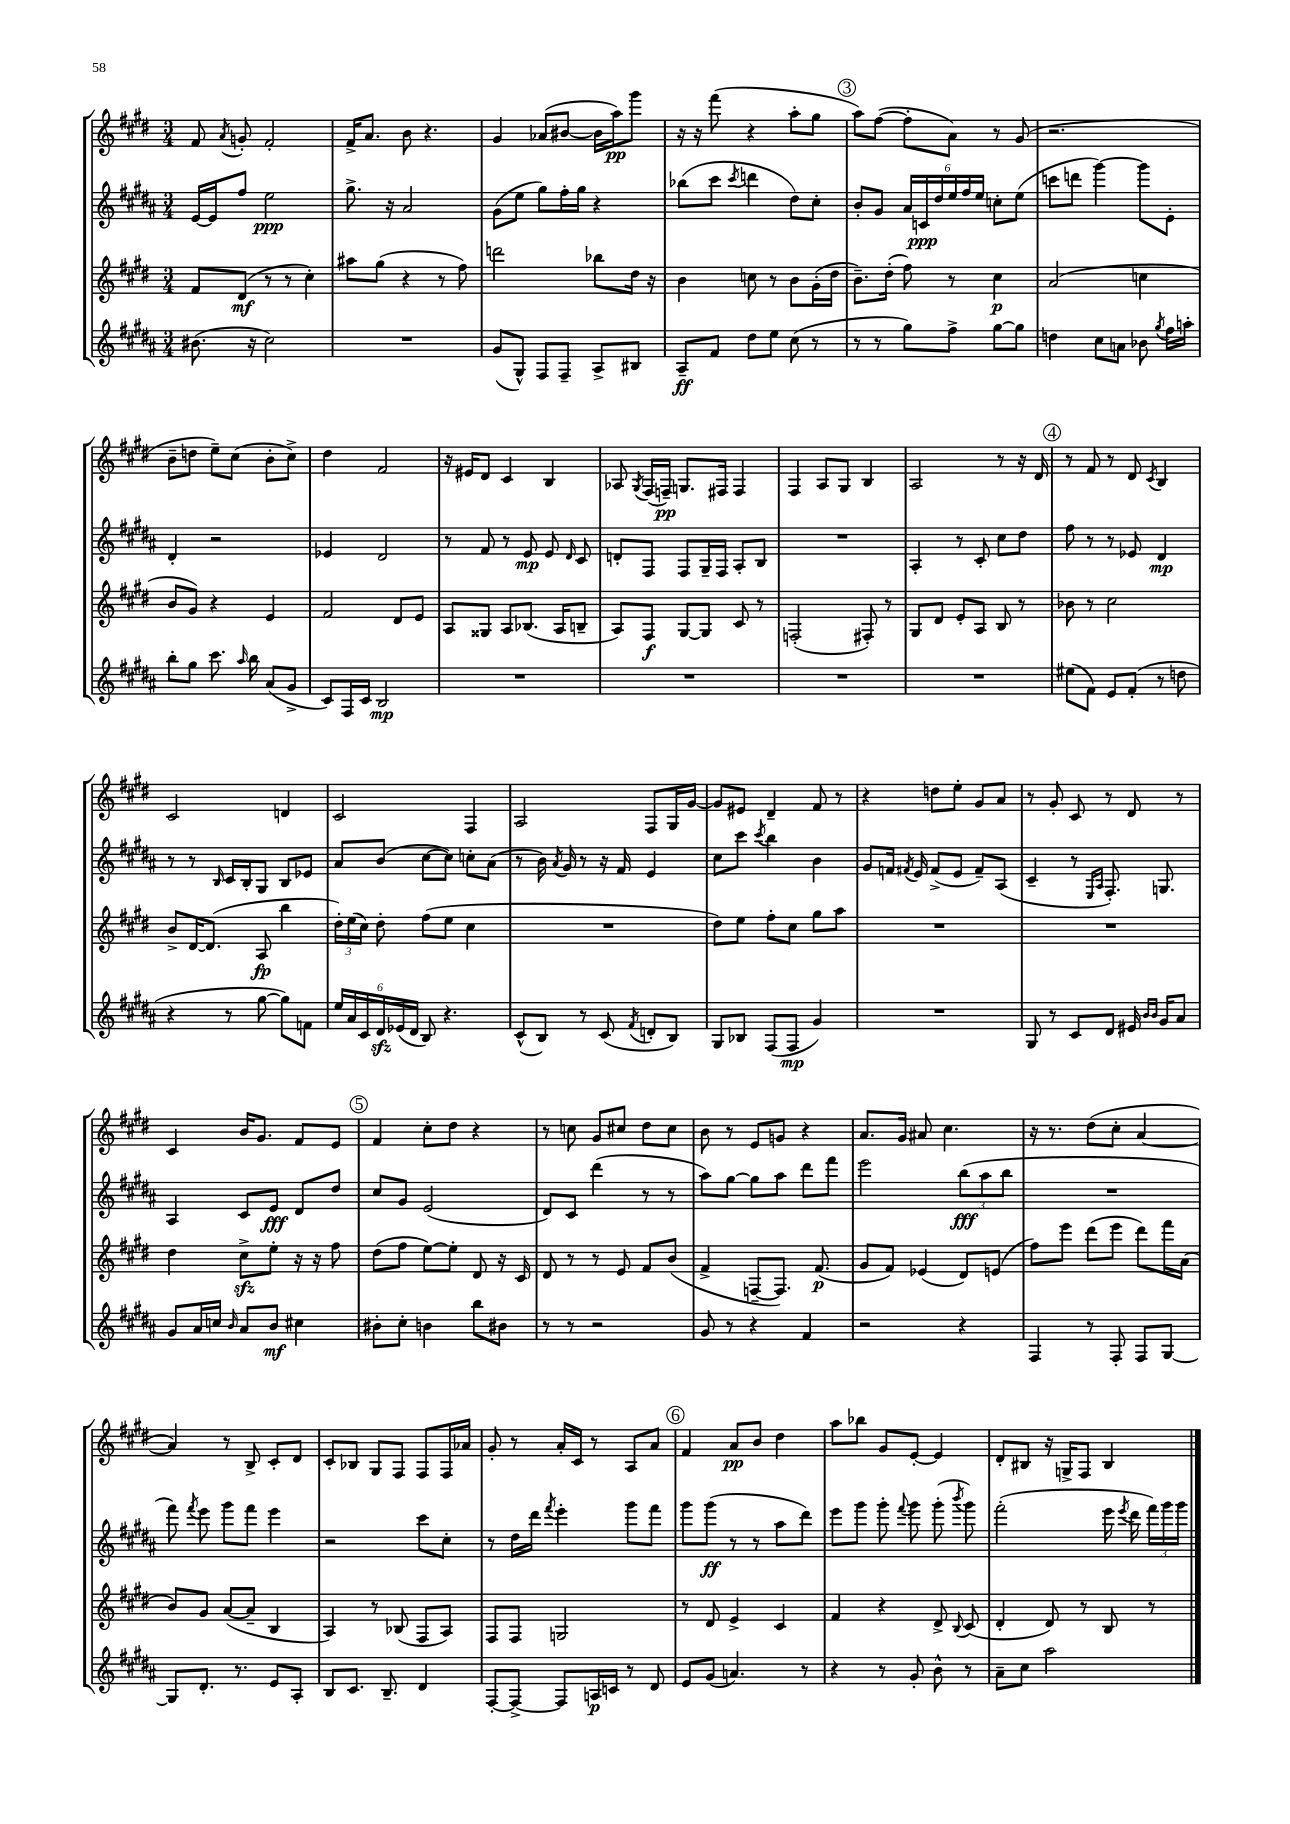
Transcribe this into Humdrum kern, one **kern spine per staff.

**kern	**kern	**kern	**kern
*staff4	*staff3	*staff2	*staff1
*clefG2	*clefG2	*clefG2	*clefG2
*k[f#c#g#d#a#]	*k[f#c#g#d#]	*k[f#c#g#d#a#]	*k[f#c#g#d#]
*M3/4	*M3/4	*M3/4	*M3/4
(8.b#	8f#	[16e	8f#
.	.	16e]	.
.	.	.	8qa
.	(8d#	8ff#	8g'
16r	.	.	.
2cc#)	8r	2ee	2f#'
.	8r	.	.
.	4cc#')	.	.
=	=	=	=
2.r	8aa#	8.gg#^	16f#^
.	.	.	8.a
.	(8gg#	.	.
.	.	16r	.
.	4r	2a#	8b
.	.	.	4.r
.	8r	.	.
.	8ff#)	.	.
=	=	=	=
(8g#	2ddd	(8g#	4g#
8G#^^)	.	8ee	.
8F#	.	8gg#)	(8a-
8F#~	.	16ff#'	[8b#
.	.	16gg#	.
8A#^	8bb-	4r	16b#]
.	.	.	16aa)
8B#	16dd#	.	8ggg#
.	16r	.	.
=	=	=	=
8A#~	4b	(8bb-	16r
.	.	.	16r
8f#	.	8ccc#	(8fff#
.	.	8qccc#	.
8dd#	8cc	4ddd	4r
8ee	8r	.	.
(8cc#	8b	8dd#)	8aa'
8r	(16g#'	8cc#'	8gg#
.	16dd#	.	.
=	=	=	=
8r	8.b~)	8b'	8aa)
8r	.	8g#	([8ff#
.	(16dd#'	.	.
8gg#)	8ff#)	24a#	8ff#']
.	.	24c	.
.	.	24dd#	.
8ff#^	8r	24ee	8a)
.	.	24ff#	.
.	.	24ee	.
[8gg#	4cc#	8cc'	8r
8gg#]	.	(8ee	(8g#
=	=	=	=
4dd	(2a	8ccc	2.r
.	.	8ddd	.
8cc#	.	[4ggg#)	.
8a	.	.	.
8b-	4cc	8ggg#]	.
8qgg#	.	.	.
16ff#	.	8e'	.
16aa'	.	.	.
=	=	=	=
8bb'	8b	4d#'	8b~
8gg#	8g#)	.	8dd
8.ccc#	4r	2r	8ee~)
.	.	.	(8cc#
16qqaa#	.	.	.
16bb	.	.	.
(8a#	4e	.	8b'
8g#^	.	.	8cc#^)
=	=	=	=
8c#)	2f#	4e-	4dd#
16F#	.	.	.
16c#	.	.	.
2B	.	2d#	2f#
.	8d#	.	.
.	8e	.	.
=	=	=	=
2.r	8A	8r	16r
.	.	.	16e#
.	8G##	8f#	8d#
.	8A	8r	4c#
.	(8.B-	8e	.
.	.	8e	4B
.	16A	.	.
.	.	16qqd#	.
.	8B~	8c#	.
=	=	=	=
2.r	8A)	8d'	8A-
.	.	.	8qG#
.	8F#	8F#	(16F#
.	.	.	16F~)
.	[8G#	8F#	8.G
.	8G#]	16G#~	.
.	.	16F#	16F#
.	8c#	8A#'	4F#
.	8r	8B	.
=	=	=	=
2.r	(2F'	2.r	4F#
.	.	.	8A
.	.	.	8G#
.	8F#')	.	4B
.	8r	.	.
=	=	=	=
2.r	8G#	4A#'	2A
.	8d#	.	.
.	8e'	8r	.
.	8A	8c#'	.
.	8B	8cc#	8r
.	8r	8dd#	16r
.	.	.	16d#
=	=	=	=
(8ee#	8b-	8ff#	8r
8f#)	8r	8r	8f#
8e	2cc#	8r	8r
(8f#'	.	8e-	8d#
.	.	.	8qc#
8r	.	4d#	4B
8dd	.	.	.
=	=	=	=
4r	8b^	8r	2c#
.	[16d#	8r	.
.	(8.d#]	.	.
.	.	16qqB	.
8r	.	16c#	.
.	.	16B'	.
[8gg#	8A	8G#	.
8gg#])	4bb	8B	4d
8f	.	8e-	.
=	=	=	=
24ee	24dd#')	8a#	2c#
24a#	(24ee	.	.
24c#	24cc#)	.	.
24d#	8dd#'	(8b	.
(24e-	.	.	.
24d#	.	.	.
8B)	(8ff#	[8cc#	.
4.r	8ee	8cc#])	.
.	4cc#	8cc'	4F#
.	.	(8a#	.
=	=	=	=
(8c#^^	2.r	8r	2A
8B)	.	16b)	.
.	.	8qa#	.
.	.	16g#	.
8r	.	8r	.
(8c#	.	16r	.
.	.	16f#	.
8qf#	.	.	.
8d'	.	4e	8F#
8B)	.	.	16G#
.	.	.	[16g#
=	=	=	=
8G#	8dd#)	8cc#	8g#]
8B-	8ee	8ccc#	8e#
.	.	8qccc#	.
(8F#	8ff#'	4bb	4d#~
8F#	8cc#	.	.
4g#)	8gg#	4b	8f#
.	8aa	.	8r
=	=	=	=
2.r	2.r	8g#	4r
.	.	16f	.
.	.	8qf#	.
.	.	16e	.
.	.	(8f#^	8dd
.	.	8e	8ee'
.	.	8f#~)	8g#
.	.	(8A#	8a
=	=	=	=
8G#	2.r	4c#~	8r
8r	.	.	8g#'
8c#	.	8r	8c#
.	.	16qqE	.
.	.	16qqA#	.
8d#	.	8.F#')	8r
16e#	.	.	8d#
16qqb	.	.	.
16qqb	.	.	.
16g#	.	8.G	.
8a#	.	.	8r
=	=	=	=
8g#	4dd#	4A#	4c#
16a#	.	.	.
16cc	.	.	.
16qqb	.	.	.
8a#	8cc#^	8c#	16b
.	.	.	8.g#
8b	8ee'	8e	.
4cc#	16r	8d#	8f#
.	16r	.	.
.	8ff#	8dd#	8e
=	=	=	=
8b#'	(8dd#	8cc#	4f#
8cc#'	8ff#	8g#	.
4b	[8ee)	(2e	8cc#'
.	8ee']	.	8dd#
8bb	8d#	.	4r
8b#	16r	.	.
.	16c#	.	.
=	=	=	=
8r	8d#	8d#)	8r
8r	8r	8c#	8cc
2r	8r	(4ddd#	8g#
.	8e	.	8cc#
.	8f#	8r	8dd#
.	(8b	8r	8cc#
=	=	=	=
8g#	4f#^	8aa#)	8b
8r	.	[8gg#	8r
4r	[8F~	8gg#]	8e
.	8.F])	8aa#	8g
4f#	.	8ddd#	4r
.	(8.f#	.	.
.	.	8fff#	.
=	=	=	=
2r	8g#	2eee	8.a
.	8f#)	.	.
.	.	.	16g#
.	(4e-	.	8a#
.	.	.	4.cc#
4r	8d#)	(12bb	.
.	.	12aa#	.
.	(8e	.	.
.	.	12bb	.
=	=	=	=
4F#	8ff#)	2.r	16r
.	.	.	8.r
.	8eee	.	.
8r	(8ddd#	.	(8dd#
8F#'	8eee	.	8cc#'
8F#	8ddd#)	.	[4a
[8G#	16fff#	.	.
.	(16a	.	.
=	=	=	=
8G#]	8b)	8fff#)	4a])
.	.	8qfff#	.
8.d#'	8g#	8eee	.
.	([8a	8ggg#	8r
8.r	.	.	.
.	8a~]	8fff#	8B^
8e	4B	4eee	8c#'
8A#'	.	.	8d#
=	=	=	=
8B	4A)	2r	8c#'
8.c#	.	.	8B-
.	8r	.	8G#
8.B~	.	.	.
.	(8B-	.	8F#
4d#	8F#	8ccc#	8F#
.	8A)	8cc#'	16F#
.	.	.	16a-
=	=	=	=
[8F#'	8F#	8r	8g#'
8F#^_	8F#	16dd#	8r
.	.	16ddd#	.
.	.	8qfff#	.
8F#]	2G	4eee'	16a'
.	.	.	16c#
16A	.	.	8r
16c	.	.	.
8r	.	8ggg#	8A
8d#	.	8fff#	8a
=	=	=	=
8e	8r	8ggg#	4f#
(8g#	8d#	(8ggg#	.
4.a)	4e^	8r	8a
.	.	8r	8b
.	4c#	8aa#	4dd#
8r	.	8ddd#)	.
=	=	=	=
4r	4f#	8eee	8aa
.	.	8ggg#	8bb-
8r	4r	8ggg#'	8g#
.	.	8qqfff#	.
8g#'	.	8ggg#	[8e'
8b^^	8d#^	(8ggg#'	4e]
.	8qqB	8qbbb	.
8r	(8c#	8ggg#)	.
=	=	=	=
8a#~	4d#'	(2fff#'	8d#'
8cc#	.	.	8B#
2aa#	8d#)	.	16r
.	.	.	16G^
.	8r	.	8F#
.	8B	16eee	4B#
.	.	8qeee	.
.	.	16ddd#	.
.	8r	24fff#)	.
.	.	24ggg#	.
.	.	24ggg#	.
==	==	==	==
*-	*-	*-	*-
